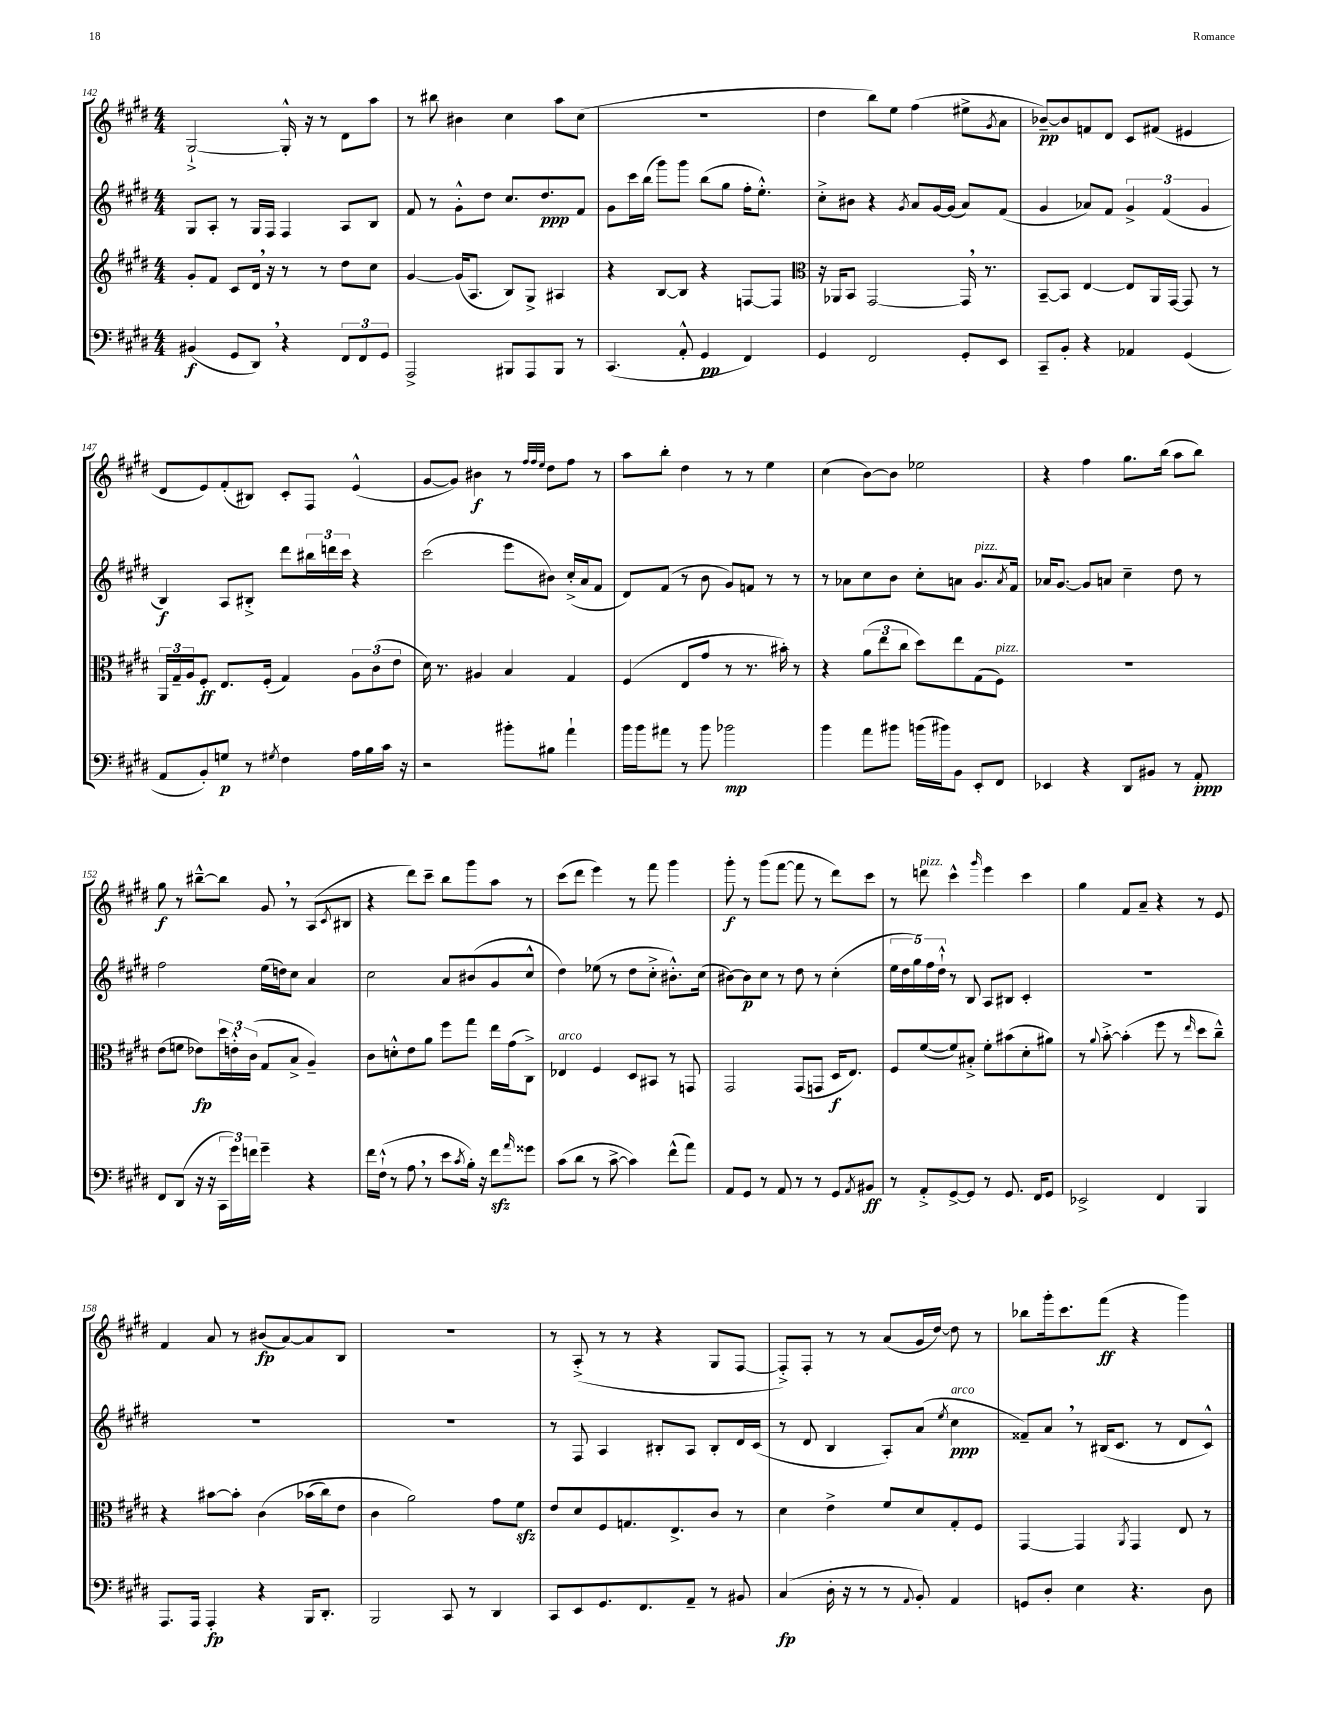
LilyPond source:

<<
\new StaffGroup <<
\new Staff = "s0" {
    \clef treble \key e \major \numericTimeSignature \time 4/4
    gis2~-!-> gis16-.-^ r16 r8 dis'8 a''8 |
    r8 bis''8 bis'4 cis''4 a''8 cis''8( |
    R1 |
    dis''4 b''8) e''8 fis''4( eis''8-> \acciaccatura { gis'8 } a'8 |
    bes'8~--\pp) bes'8 f'8 dis'8 cis'8 fis'8( eis'4 |
    dis'8 e'8) fis'8-.( bis8) cis'8-. fis8 e'4-^( |
    gis'8~ gis'8) bis'4\f r8 \grace { fis''32 fis''32 e''32 } dis''8 fis''8 r8 |
    a''8 b''8-. dis''4 r8 r8 e''4 |
    cis''4( b'8~) b'8 ees''2 |
    r4 fis''4 gis''8. b''16( a''8 b''8) |
    gis''8\f r8 bis''8~---^ bis''8 gis'8 \breathe r8 a8( \acciaccatura { cis'8 } bis8 |
    r4 dis'''8) cis'''8-- b''8 gis'''8 a''8 r8 |
    cis'''8( dis'''8 e'''4) r8 fis'''8 gis'''4 |
    gis'''8-.\f r8 gis'''8( fis'''8~ fis'''8 r8 dis'''8) cis'''8 |
    r8 d'''8^\markup { \italic "pizz." } cis'''4-^ \grace { gis'''16 } e'''4 cis'''4 |
    gis''4 fis'8 a'8-- r4 r8 e'8 |
    fis'4 a'8 r8 bis'8\fp( a'8~) a'8 b8 |
    R1 |
    r8 a8-.->( r8 r8 r4 gis8 fis8~ |
    fis8-.->) fis8-. r8 r8 a'8( gis'16 dis''16~) dis''8 r8 |
    bes''8 gis'''16-. cis'''8. fis'''8\ff( r4 gis'''4) \bar "|." |
}
\new Staff = "s1" {
    \clef treble \key e \major \numericTimeSignature \time 4/4
    gis8 a8-. r8 gis16 fis16 fis4 a8 b8 |
    fis'8 r8 gis'8-.-^ dis''8 cis''8. dis''8.\ppp fis'8 |
    gis'8 cis'''16 b''16( gis'''8) gis'''8 b''8( gis''8 fis''16-. e''8.-.-^) |
    cis''8-.-> bis'8 r4 \acciaccatura { gis'8 } a'8 gis'16~ gis'16( a'8) fis'8( |
    gis'4 aes'8) fis'8 \tuplet 3/2 { gis'4-> fis'4( gis'4 } |
    b4\f) a8 bis8-.-> dis'''8 \tuplet 3/2 { bis''16 d'''16 cis'''16 } r4 |
    cis'''2( e'''8 bis'8) cis''16-.->( a'16 fis'8 |
    dis'8) fis'8( r8 b'8 gis'8) f'8 r8 r8 |
    r8 aes'8 cis''8 b'8 cis''8-. a'8 gis'8.^\markup { \italic "pizz." } \acciaccatura { a'8 } fis'16 |
    aes'16 gis'8.~ gis'8 a'8 cis''4-- dis''8 r8 |
    fis''2 e''16( d''16) cis''8 a'4 |
    cis''2 a'8 bis'8( gis'8 cis''8-^ |
    dis''4) ees''8( r8 dis''8 cis''8-.-> bis'8.-.-^) cis''16( |
    bis'8~) bis'8\p cis''8 r8 dis''8 r8 cis''4-.( |
    \tuplet 5/4 { e''16 dis''16 gis''16) fis''16 dis''16-!-^ } r8 b8 a8 bis8 cis'4-. |
    R1 |
    R1 |
    R1 |
    r8 fis8 a4 bis8-. a8 bis8-. dis'16 cis'16( |
    r8 dis'8 b4 a8-.) a'8( \acciaccatura { e''8 } cis''4\ppp^\markup { \italic "arco" } |
    fisis'8--) a'8 \breathe r8 bis16( cis'8. r8 dis'8 cis'8-^) \bar "|." |
}
\new Staff = "s2" {
    \clef treble \key e \major \numericTimeSignature \time 4/4
    gis'8-. fis'8 cis'8 dis'16 \breathe r16 r8 r8 dis''8 cis''8 |
    gis'4~ gis'16( a8. b8) gis8-> ais4 |
    r4 b8~ b8 r4 f8~ f8 |
    \clef alto r16 aes,16 b,8 gis,2~ gis,16 \breathe r8. |
    b,8~-- b,8 e4~ e8 a,16 gis,16~ gis,8 r8 |
    \tuplet 3/2 { a,16 gis16-- a16 } fis8-.\ff e8. fis16-.( gis4) \tuplet 3/2 { a8 cis'8( e'8 } |
    dis'16) r8. ais4 b4 gis4 |
    fis4( e8 gis'8 r8 r8. bis'16-.) r8 |
    r4 \tuplet 3/2 { a'8( e''8 cis''8 } dis''8) e''8 gis8( fis8^\markup { \italic "pizz." }) |
    R1 |
    e'8( f'8 ees'8\fp) \tuplet 3/2 { dis''16 e'16-.-^ cis'16( } gis8 b8-> a4--) |
    cis'8 d'8-.-^ e'8 a'8 fis''8 gis''8 e''16 gis'16( cis8->) |
    ees4^\markup { \italic "arco" } fis4 dis8 bis,8 r8 g,8 |
    gis,2 gis,8( g,8 dis16\f e8.) |
    fis8 fis'8~( fis'8) bis8-.-> fis'8-. bis'8( dis'8-. ais'8) |
    r8 \appoggiatura { a'8 } b'8~-.-> b'4-.( fis''8 r8 \grace { e''16 } dis''8 cis''8---^) |
    r4 bis'8~ bis'8-. cis'4\( bes'16( cis''16) e'8 |
    cis'4 a'2\) gis'8 fis'8\sfz |
    e'8 dis'8 fis8 g8. e8.-> cis'8 r8 |
    dis'4 e'4-> fis'8 dis'8 gis8-. fis8 |
    gis,4~ gis,4 \acciaccatura { a,8 } gis,4 e8 r8 \bar "|." |
}
\new Staff = "s3" {
    \clef bass \key e \major \numericTimeSignature \time 4/4
    bis,4\f( gis,8 dis,8) \breathe r4 \tuplet 3/2 { fis,8 fis,8 gis,8 } |
    a,,2-> bis,,8 a,,8 bis,,8 r8 |
    cis,4.( a,8-.-^ gis,4\pp fis,4) |
    gis,4 fis,2 gis,8-. e,8 |
    cis,8-- b,8-. r4 aes,4 gis,4( |
    a,8 b,8-.) g8\p r8 \acciaccatura { gis8 } fis4 a16 b16 cis'16 r16 |
    r2 bis'8-. bis8 a'4-! |
    b'16 b'16 ais'8 r8 b'8 bes'2\mp |
    b'4 a'8 bis'8 b'16( bis'16) b,8 e,8-. fis,8 |
    ees,4 r4 dis,8 bis,8 r8 a,8-.\ppp |
    fis,8 dis,8( r16 r16 \tuplet 3/2 { cis,16 gis'16) f'16 } gis'4-- r4 |
    fis'16 fis16-!-^( r8 a8 \breathe r8 e'8 \acciaccatura { cis'8 } b16-.) r16 fis'8\sfz \grace { a'16 } gisis'8 |
    cis'8( dis'8 r8 cis'8~-> cis'4) fis'8-^( a'8) |
    a,8 gis,8 r8 a,8 r8 r8 gis,8 \acciaccatura { a,8 } bis,8\ff |
    r8 a,8-.-> gis,8~-> gis,8 r8 gis,8. fis,16 gis,8 |
    ees,2-> fis,4 b,,4 |
    a,,8. a,,16 a,,4-.\fp r4 b,,16 dis,8.-. |
    b,,2 cis,8 r8 dis,4 |
    cis,8 e,8 gis,8. fis,8. a,8-- r8 bis,8 |
    cis4\fp( dis16-. r16 r8 r8 \appoggiatura { a,8 } b,8-.) a,4 |
    g,8 dis8-. e4 r4. dis8 \bar "|." |
}
>>
>>
\layout { \context { \Score currentBarNumber = #142 } }
